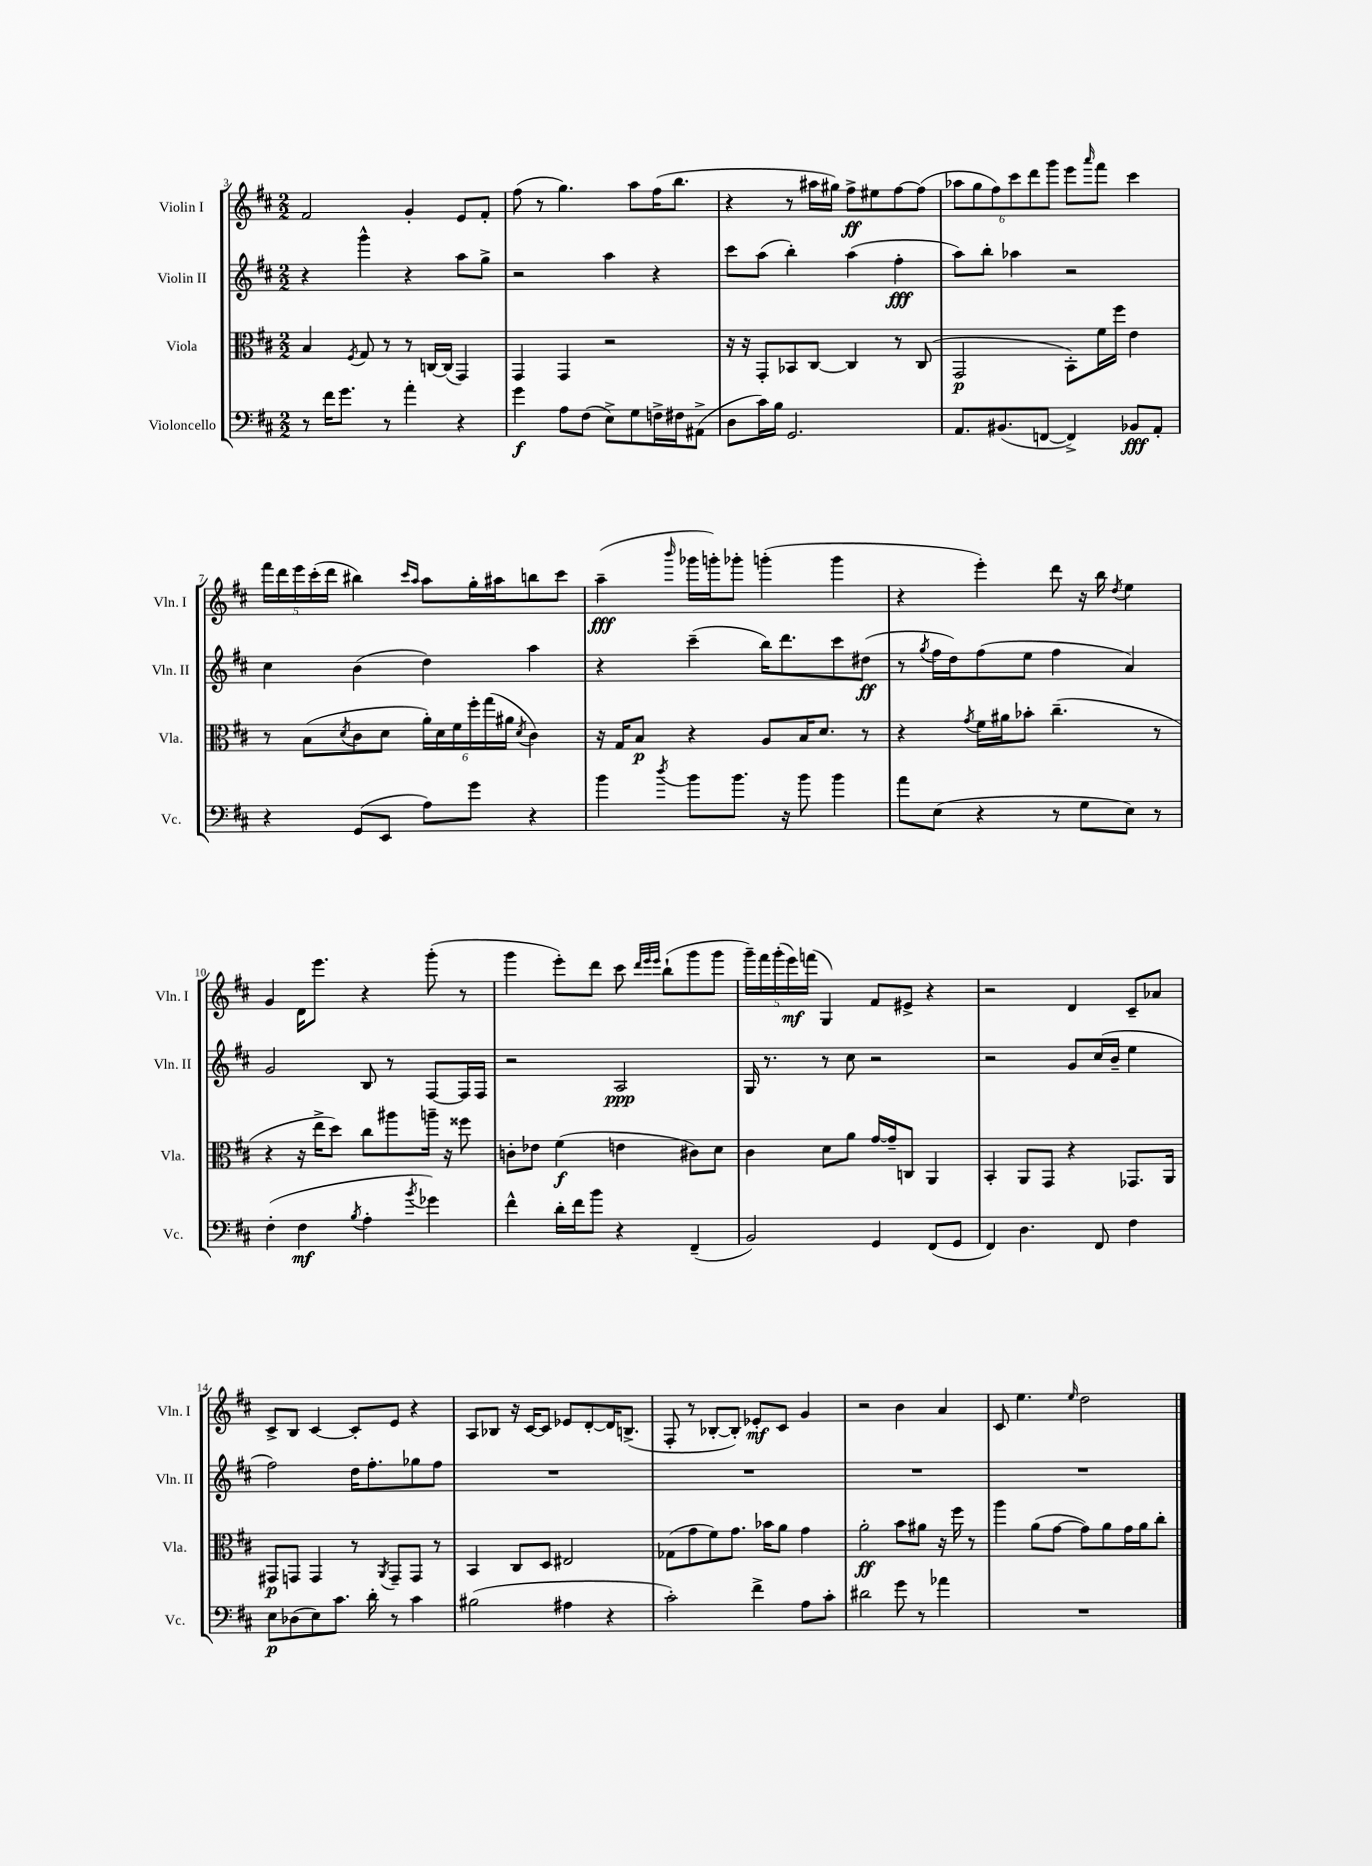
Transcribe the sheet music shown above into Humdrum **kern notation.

**kern	**dynam	**kern	**dynam	**kern	**dynam	**kern	**dynam
*part4	*part4	*part3	*part3	*part2	*part2	*part1	*part1
*staff4	*staff4	*staff3	*staff3	*staff2	*staff2	*staff1	*staff1
*I"Violoncello	*	*I"Viola	*	*I"Violin II	*	*I"Violin I	*
*I'Vc.	*	*I'Vla.	*	*I'Vln. II	*	*I'Vln. I	*
*clefF4	*	*clefC3	*	*clefG2	*	*clefG2	*
*k[f#c#]	*	*k[f#c#]	*	*k[f#c#]	*	*k[f#c#]	*
*M2/2	*	*M2/2	*	*M2/2	*	*M2/2	*
=3	=3	=3	=3	=3	=3	=3	=3
8r	.	4B/	.	4r	.	2f#/	.
16f#\KL	.	.	.	.	.	.	.
8.g\J	.	.	.	.	.	.	.
.	.	8qF#/	.	.	.	.	.
.	.	8G/	.	4ggg^^\	.	.	.
8r	.	8r	.	.	.	.	.
4a'\	.	8r	.	4r	.	4g'/	.
.	.	[16Cn/LL	.	.	.	.	.
.	.	(16C/JJ]	.	.	.	.	.
4r	.	4GG/)	.	8aa\L	.	8e/L	.
.	.	.	.	8gg^\J	.	8f#'/J	.
=4	=4	=4	=4	=4	=4	=4	=4
4g\	f	4GG/	.	2r	.	(8ff#\	.
.	.	.	.	.	.	8r	.
8A\L	.	4GG/	.	.	.	4.gg\)	.
(8F#\J	.	.	.	.	.	.	.
8E^\L)	.	2r	.	4aa\	.	.	.
8G\	.	.	.	.	.	8aa\L	.
16Fn^\L	.	.	.	4r	.	(16ff#\K	.
16F#X\J	.	.	.	.	.	8.bb\J	.
(8AA#X^\J	.	.	.	.	.	.	.
=5	=5	=5	=5	=5	=5	=5	=5
8D\L	.	16r	.	8ccc#\L	.	4r	.
.	.	16r	.	.	.	.	.
16c#\L)	.	8GG'/L	.	(8aa\J	.	.	.
16B\JJ	.	.	.	.	.	.	.
2.GG/	.	8BB-X/	.	4bb'\)	.	8r	.
.	.	[8C#/J	.	.	.	16aa#X\LL	.
.	.	.	.	.	.	16gg#X\JJ)	.
.	.	4C#/]	.	(4aa\	.	8ff#^\L	ff
.	.	.	.	.	.	8ee#X\	.
.	.	8r	.	4ff#'\	fff	[8ff#\	.
.	.	(8C#/	.	.	.	(8ff#\J]	.
=6	=6	=6	=6	=6	=6	=6	=6
8.AA/L	.	2GG/	p	8aa\L)	.	12aa-X\L	.
.	.	.	.	.	.	12gg\	.
.	.	.	.	8bb'\J	.	.	.
.	.	.	.	.	.	12ff#\)	.
(8.BB#X/	.	.	.	.	.	.	.
.	.	.	.	4aa-X\	.	12ccc#\	.
.	.	.	.	.	.	12ddd\	.
[8FFn/J	.	.	.	.	.	.	.
.	.	.	.	.	.	12ggg\J	.
4FF^/])	.	8BB'\L)	.	2r	.	8eee\L	.
.	.	.	.	.	.	16qqaaa/	.
.	.	16f#\L	.	.	.	8fff#\J	.
.	.	16ff#\JJ	.	.	.	.	.
8BB-X/L	fff	4e\	.	.	.	4ccc#\	.
8AA'/J	.	.	.	.	.	.	.
!!LO:LB:g=z
=7	=7	=7	=7	=7	=7	=7	=7
4r	.	8r	.	4cc#\	.	20fff#\LL	.
.	.	.	.	.	.	20ddd\	.
.	.	.	.	.	.	20eee\	.
.	.	(8B\L	.	.	.	.	.
.	.	.	.	.	.	(20ccc#'\	.
.	.	.	.	.	.	20ddd\JJ	.
.	.	8qd/	.	.	.	.	.
(8GG/L	.	8c#\	.	(4b\	.	4bb#X\)	.
8EE/J	.	8d\J	.	.	.	.	.
.	.	.	.	.	.	16qqccc#/LL	.
.	.	.	.	.	.	16qqaa/JJ	.
8A\L)	.	24a'\LL)	.	4dd\)	.	8aa\L	.
.	.	24d\	.	.	.	.	.
.	.	24f#\	.	.	.	.	.
8g\J	.	24ff#'\	.	.	.	16gg'\L	.
.	.	(24gg\	.	.	.	.	.
.	.	.	.	.	.	16aa#X\J	.
.	.	24a#X\JJ	.	.	.	.	.
.	.	8qd/	.	.	.	.	.
4r	.	4c#\)	.	4aa\	.	8bbn\	.
.	.	.	.	.	.	8ccc#\J	.
=8	=8	=8	=8	=8	=8	=8	=8
4b\	.	16r	.	4r	.	(4aa~\	fff
.	.	16G/KL	.	.	.	.	.
.	.	8B/J	p	.	.	.	.
8qdd/	.	.	.	.	.	16qqbbb/	.
8b\L	.	4r	.	(4ccc#~\	.	16ggg-X\LL	.
.	.	.	.	.	.	16gggn'\J)	.
8.b\J	.	.	.	.	.	8ggg-X'\J	.
.	.	8A/L	.	16bb\KL)	.	(4gggn'\	.
16r	.	.	.	8.ddd\	.	.	.
8b\	.	16B/K	.	.	.	.	.
.	.	8.d/J	.	.	.	.	.
4b\	.	.	.	8ccc#\	.	4ggg\	.
.	.	8r	.	(8dd#X\J	ff	.	.
=9	=9	=9	=9	=9	=9	=9	=9
8a\L	.	4r	.	8r	.	4r	.
.	.	.	.	8qgg/	.	.	.
(8E\J	.	.	.	16ff#\LL	.	.	.
.	.	.	.	16dd\J)	.	.	.
.	.	8qg/	.	.	.	.	.
4r	.	16f#\LL	.	(8ff#\	.	4eee'\)	.
.	.	16a#X\J	.	.	.	.	.
.	.	8b-X'\J	.	8ee\J	.	.	.
8r	.	(4.cc#~\	.	4ff#\	.	8ddd\	.
8G\L	.	.	.	.	.	16r	.
.	.	.	.	.	.	16bb\	.
.	.	.	.	.	.	8qdd/	.
8E\J)	.	.	.	4a/)	.	4ee\	.
8r	.	8r	.	.	.	.	.
!!LO:LB:g=z
=10	=10	=10	=10	=10	=10	=10	=10
(4F#'\	.	4r	.	2g/	.	4g/	.
4F#\	mf	16r	.	.	.	16d\KL	.
.	.	16ee^\KL	.	.	.	8.eee\J	.
.	.	8dd\J)	.	.	.	.	.
8qB/	.	.	.	.	.	.	.
4A'\	.	8cc#\L	.	8B/	.	4r	.
.	.	8aa#X\	.	8r	.	.	.
8qb/	.	.	.	.	.	.	.
4g-X\)	.	16aan~\Jk	.	[8F#/L	.	(8ggg'\	.
.	.	16r	.	.	.	.	.
.	.	8ff##X\	.	16F#/L]	.	8r	.
.	.	.	.	16F#/JJ	.	.	.
=11	=11	=11	=11	=11	=11	=11	=11
4f#^^\	.	8cn'\L	.	2r	.	4ggg\	.
.	.	8e-X\J	.	.	.	.	.
16d'\LL	.	(4f#\	f	.	.	8eee'\L)	.
16f#\J	.	.	.	.	.	.	.
8b\J	.	.	.	.	.	8ddd\J	.
4r	.	4en\	.	2A/	ppp	8ccc#\	.
.	.	.	.	.	.	32qqddd/LLL	.
.	.	.	.	.	.	32qqeee/	.
.	.	.	.	.	.	32qqeee/JJJ	.
.	.	.	.	.	.	(8bb`\L	.
(4FF#~/	.	8c#X\L)	.	.	.	8ggg\	.
.	.	8d\J	.	.	.	8ggg\J	.
=12	=12	=12	=12	=12	=12	=12	=12
2BB/)	.	4c#\	.	16G/	.	20ggg~\LL)	.
.	.	.	.	.	.	20fff#\	.
.	.	.	.	8.r	.	.	.
.	.	.	.	.	.	(20ggg'\	.
.	.	.	.	.	.	20eee\)	mf
.	.	.	.	.	.	(20fffn\JJ	.
.	.	8d\L	.	8r	.	4G/)	.
.	.	8a\J	.	8cc#\	.	.	.
4GG/	.	[16g/LL	.	2r	.	8f#/L	.
.	.	16g~/J]	.	.	.	.	.
.	.	8Cn/J	.	.	.	8e#X^/J	.
(8FF#/L	.	4AA/	.	.	.	4r	.
8GG/J	.	.	.	.	.	.	.
=13	=13	=13	=13	=13	=13	=13	=13
4FF#/)	.	4BB'/	.	2r	.	2r	.
4.D\	.	8AA/L	.	.	.	.	.
.	.	8GG/J	.	.	.	.	.
.	.	4r	.	8g/L	.	4d/	.
8FF#/	.	.	.	(16cc#/L	.	.	.
.	.	.	.	16b~/JJ	.	.	.
4F#\	.	8.GG-X/L	.	4ee\	.	8c#~/L	.
.	.	.	.	.	.	8a-X/J	.
.	.	16AA/Jk	.	.	.	.	.
!!LO:LB:g=z
=14	=14	=14	=14	=14	=14	=14	=14
8E\L	p	8GG#X/L	p	2ff#\)	.	8c#^/L	.
(8D-X\	.	8GGn/J	.	.	.	8B/J	.
8E\)	.	4GG/	.	.	.	[4c#/	.
8.c#\J	.	.	.	.	.	.	.
.	.	8r	.	16dd\KL	.	8c#'/L]	.
16d'\	.	.	.	8.ff#'\	.	.	.
.	.	8qAA/	.	.	.	.	.
8r	.	8GG~/L	.	.	.	8e/J	.
4c#\	.	8GG/J	.	8gg-X\	.	4r	.
.	.	8r	.	8ff#\J	.	.	.
=15	=15	=15	=15	=15	=15	=15	=15
(2B#X\	.	4BB/	.	1r	.	8A/L	.
.	.	.	.	.	.	8B-X/J	.
.	.	8C#/L	.	.	.	16r	.
.	.	.	.	.	.	[16c#/KL	.
.	.	8D/J	.	.	.	8c#/J]	.
4A#X\	.	2E#X/	.	.	.	8e-X/L	.
.	.	.	.	.	.	[8d'/	.
4r	.	.	.	.	.	16d/K]	.
.	.	.	.	.	.	(8.Bn^/J	.
=16	=16	=16	=16	=16	=16	=16	=16
2c#'\)	.	(8G-X\L	.	1r	.	8F#'/	.
.	.	8g\	.	.	.	8r	.
.	.	8f#\)	.	.	.	[8B-X'/L	.
.	.	8.g\J	.	.	.	8B-'/J])	.
4f#^\	.	.	.	.	.	8e-X'/L	mf
.	.	16b-X\KL	.	.	.	.	.
.	.	8a\J	.	.	.	8c#/J	.
8A\L	.	4g\	.	.	.	4g/	.
8c#'\J	.	.	.	.	.	.	.
=17	=17	=17	=17	=17	=17	=17	=17
2d#X\	.	2a'\	ff	1r	.	2r	.
8g\	.	8b\L	.	.	.	4b\	.
8r	.	8a#X\J	.	.	.	.	.
4a-X\	.	16r	.	.	.	4a/	.
.	.	16ff#\	.	.	.	.	.
.	.	8r	.	.	.	.	.
=18	=18	=18	=18	=18	=18	=18	=18
1r	.	4aa\	.	1r	.	8c#/	.
.	.	.	.	.	.	4.ee\	.
.	.	(8a\L	.	.	.	.	.
.	.	[8g\J	.	.	.	.	.
.	.	.	.	.	.	16qqee/	.
.	.	8g\L])	.	.	.	2dd\	.
.	.	8a\	.	.	.	.	.
.	.	16g\L	.	.	.	.	.
.	.	16a\J	.	.	.	.	.
.	.	8cc#'\J	.	.	.	.	.
==	==	==	==	==	==	==	==
*-	*-	*-	*-	*-	*-	*-	*-
